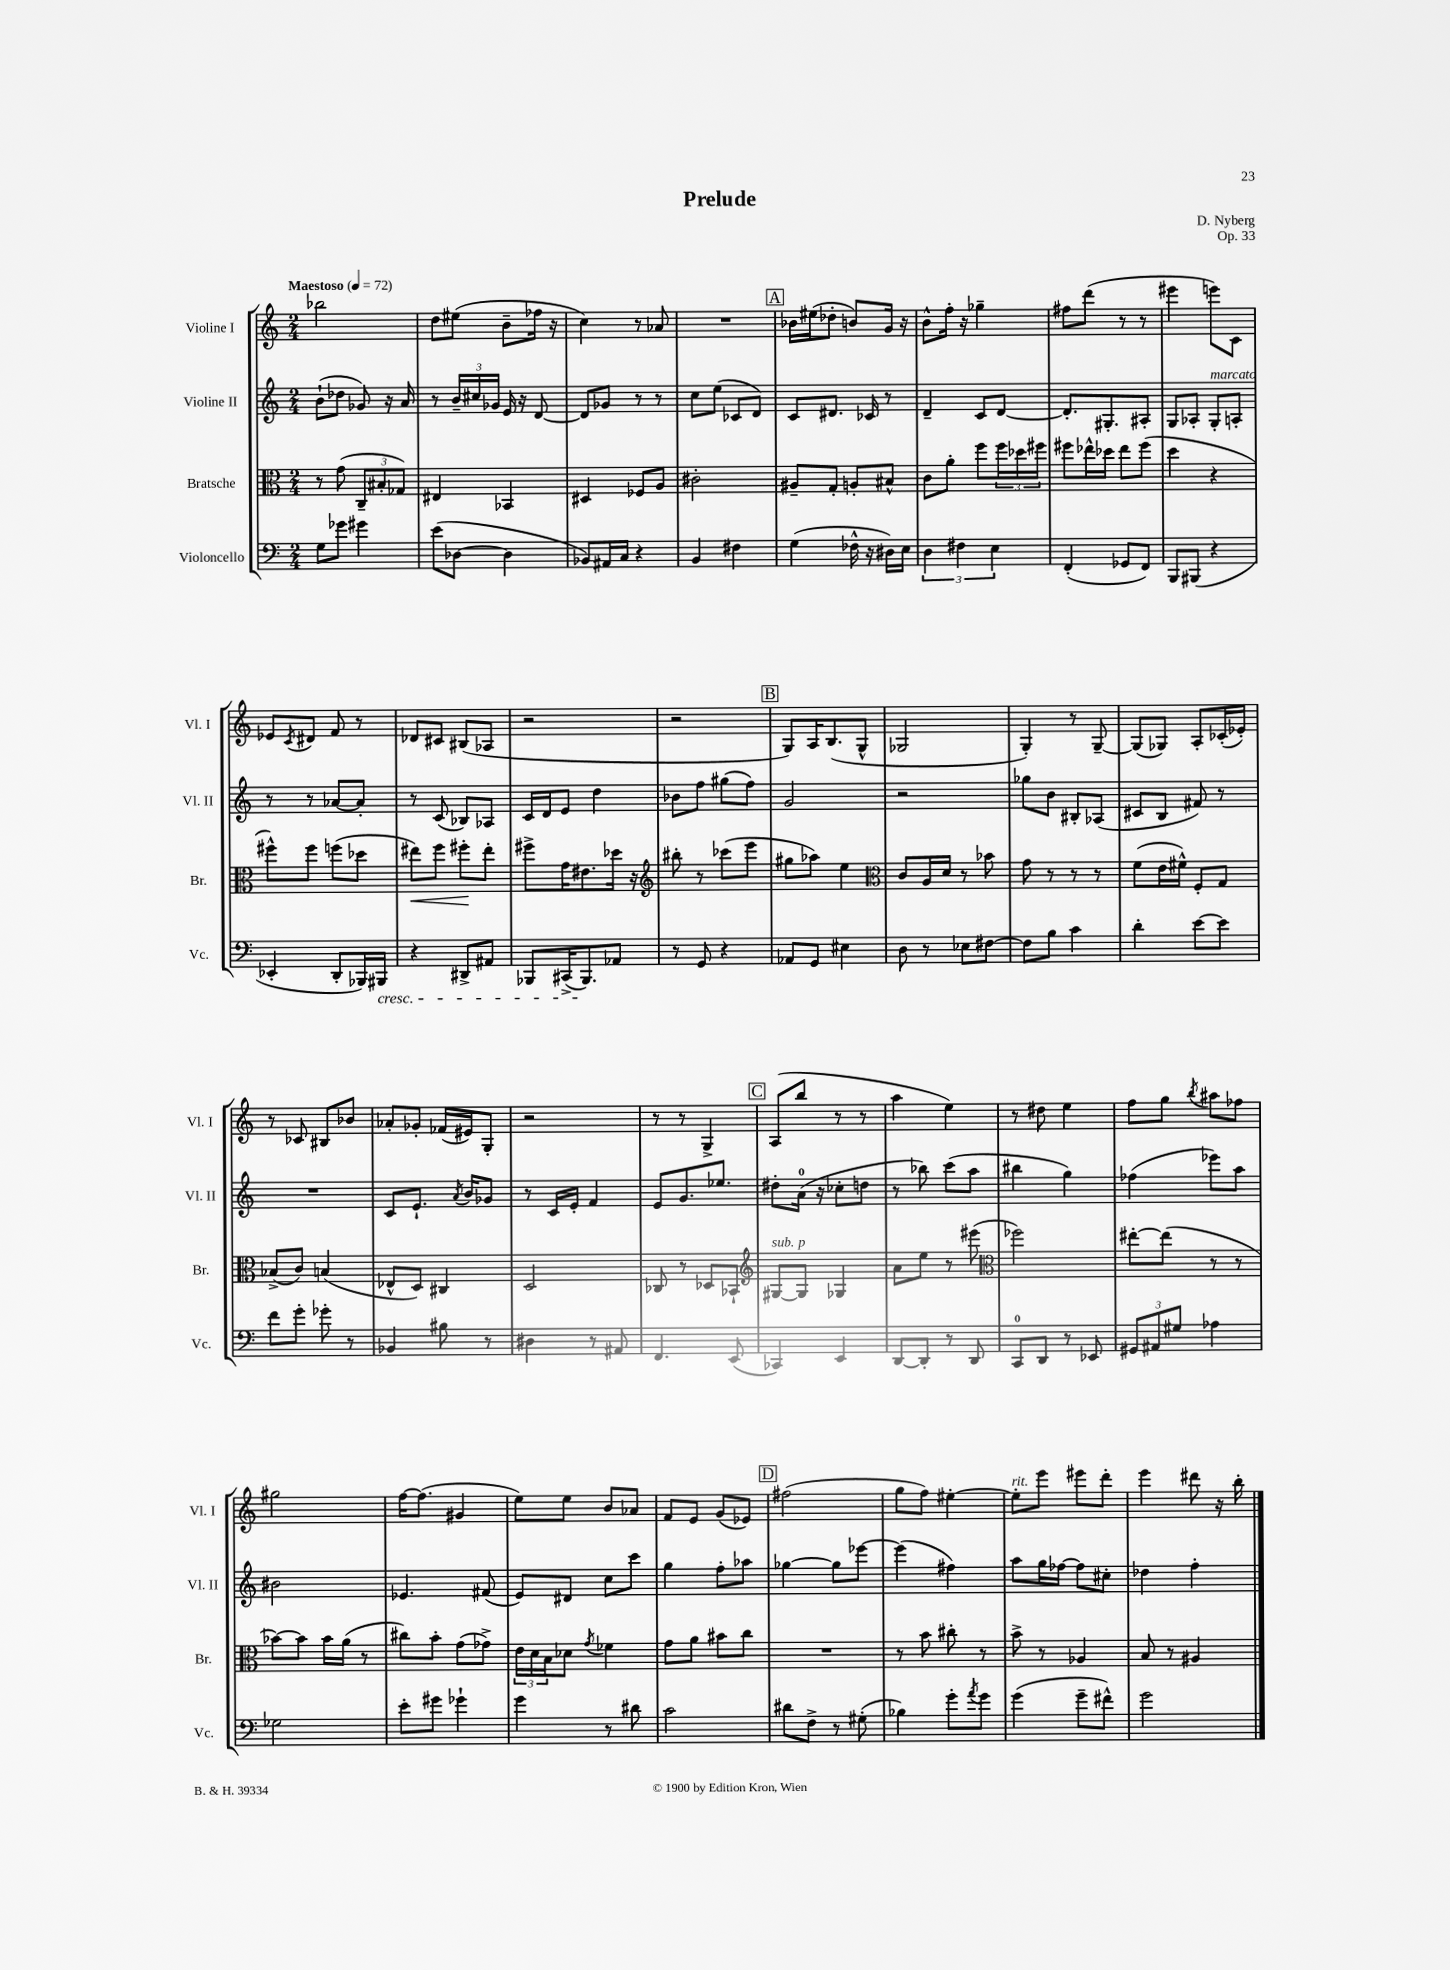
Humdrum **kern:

**kern	**kern	**dynam	**kern	**kern
*part4	*part3	*part3	*part2	*part1
*staff4	*staff3	*staff3	*staff2	*staff1
*I"Violoncello	*I"Bratsche	*	*I"Violine II	*I"Violine I
*I'Vc.	*I'Br.	*	*I'Vl. II	*I'Vl. I
*clefF4	*clefC3	*	*clefG2	*clefG2
*k[]	*k[]	*	*k[]	*k[]
*M2/4	*M2/4	*	*M2/4	*M2/4
*MM72	*MM72	*	*MM72	*MM72
=1	=1	=1	=1	=1
!	!	!	!	!LO:TX:a:B:t=Maestoso
8G\L	8r	.	(8b`\L	2bb-X\
8g-X\J	(8g\	.	8dd-X\J	.
4g#X\	12C~/L	.	8g-X/)	.
.	12B#X'/	.	.	.
.	.	.	16r	.
.	12G-X/J)	.	.	.
.	.	.	16a/	.
=2	=2	=2	=2	=2
(8e\L	4E#X/	.	8r	8dd\L
[8D-X\J	.	.	24b~/LL	(8ee#X\J
.	.	.	24cc#X/	.
.	.	.	24g-X/JJ	.
4D-\]	4BB-X/	.	16e/	8b~\L
.	.	.	16r	.
.	.	.	[8d/	16ff-X\Jk
.	.	.	.	16r
=3	=3	=3	=3	=3
8BB-X/L)	4D#X/	.	8d/L]	4cc\)
16AA#X/L	.	.	8g-X/J	.
16C/JJ	.	.	.	.
4r	8F-X/L	.	8r	8r
.	8A/J	.	8r	8a-X/
=4	=4	=4	=4	=4
4BB/	2c#X'\	.	8cc\L	2r
.	.	.	(8ee\J	.
4F#X\	.	.	8c-X/L	.
.	.	.	8d/J)	.
!!LO:REH:place=s1:t=A
=5	=5	=5	=5	=5
(4G\	8A#X~/L	.	8c/L	16b-X\LL
.	.	.	.	(16ee#X\J
.	8G'/J	.	8.d#X/J	8dd-X'\J
16F-X^^\	8An'/L	.	.	8bn/L)
16r	.	.	16c-X/	.
16D#X\LL)	8B#X^^/J	.	8r	16g/Jk
16E\JJ	.	.	.	16r
=6	=6	=6	=6	=6
6D\	8c\L	.	4d~/	8b^^\L
.	8a'\J	.	.	16ff'\Jk
6F#X\	.	.	.	.
.	.	.	.	16r
.	8ff\L	.	8c/L	4gg-X~\
6E\	.	.	.	.
.	24ff\L	.	[8d/J	.
.	24dd-X\	.	.	.
.	24ff#X\JJ	.	.	.
=7	=7	=7	=7	=7
(4FF'/	8ff#X\L	.	8.d'/L]	8ff#X\L
.	16ee-X^^\L	.	.	(8ddd\J
.	16dd-X\JJ	.	8.G#X'/	.
8GG-X/L	8ee-\L	.	.	8r
8FF/J)	(8ff#\J	.	8A#X'/J	8r
=8	=8	=8	=8	=8
8BBB/L	4dd\	.	8G/L	4eee#X\
(8BBB#X/J	.	.	8A-X'/J	.
!	!	!	!LO:TX:a:i:t=marcato	!
4r	4r	.	8G'/L	8eeen\L)
.	.	.	8An'/J	8c\J
!!LO:LB:g=z
=9	=9	=9	=9	=9
4EE-X'/	8ff#X^^\L)	.	8r	8e-X/L
.	.	.	.	8qc/
.	8ff#\J	.	8r	8d#X/J
8DD'/L	(8ffn\L	.	[8a-X/L	8f/
16BBB-X/L)	8dd-X\J	.	8a-'/J]	8r
!LO:TX:b:i:t=cresc.	!	!	!	!
16BBB#X/JJ	.	.	.	.
=10	=10	=10	=10	=10
!	!	!LO:HP:b	!	!
4r	8ee#X\L)	<	8r	8d-X/L
.	8ff\J	.	(8c/	8c#X/J
8DD#X^/L	8ff#X'\L	.	8B-X/L)	(8B#X/L
8AA#X/J	8ee#'\J	[	8A-X/J	8A-X/J
=11	=11	=11	=11	=11
8BBB-X/L	8ff#X^\L	.	16c/LL	2r
.	.	.	16d/J	.
(16CC#X^/K	16g\K	.	8e/J	.
8.BBB-/)	8.e#X\	.	.	.
.	.	.	4dd\	.
8AA-X/J	16dd-X\Jk	.	.	.
.	16r	.	.	.
=12	=12	=12	=12	=12
*	*clefG2	*	*	*
8r	8bb#X'\	.	8b-X\L	2r
8GG/	8r	.	8ff\J	.
4r	(8ccc-X\L	.	(8gg#X\L	.
.	8eee\J	.	8ff\J)	.
!!LO:REH:place=s1:t=B
=13	=13	=13	=13	=13
8AA-X/L	8gg#X\L	.	2g/	8G/L)
8GG/J	8aa-X\J)	.	.	16A/K
.	.	.	.	(8.B/
4E#X\	4ee\	.	.	.
.	.	.	.	8G^^/J
=14	=14	=14	=14	=14
*	*clefC3	*	*	*
8D\	8c/L	.	2r	2G-X/
8r	16A/L	.	.	.
.	16d/JJ	.	.	.
8E-X\L	8r	.	.	.
[8F#X\J	8b-X\	.	.	.
=15	=15	=15	=15	=15
8F#\L]	8g\	.	8gg-X\L	4G'/)
8B\J	8r	.	8b\J	.
4c\	8r	.	8B#X'/L	8r
.	8r	.	(8A-X/J	[8G~/
=16	=16	=16	=16	=16
4d'\	(8f\L	.	8c#X/L	(8G/L]
.	16e\L	.	8B/J	8G-X/J)
.	16f#X^^\JJ)	.	.	.
[8e\L	8F'/L	.	8f#X/)	8A'/L
8e\J]	8G/J	.	8r	(16c-X'/L
.	.	.	.	16e-X'/JJ)
!!LO:LB:g=z
=17	=17	=17	=17	=17
8f\L	(8B-X^/L	.	2r	8r
8g'\J	8c/J)	.	.	8c-X/
8g-X'\	(4Bn/	.	.	8B#X/L
8r	.	.	.	8b-X/J
=18	=18	=18	=18	=18
4BB-X/	8E-X^^/L	.	8c/L	8a-X'/L
.	8D/J)	.	8.e`/J	8g-X'/J
8B#X\	4C#X/	.	.	(16f-X/LL
.	.	.	8qa/	.
.	.	.	16b/KL	16e#X/J)
8r	.	.	8g-X/J	8G'/J
=19	=19	=19	=19	=19
4D#X\	2D/	.	8r	2r
.	.	.	16c/LL	.
.	.	.	16e'/JJ	.
8r	.	.	4f/	.
8AA#X/	.	.	.	.
=20	=20	=20	=20	=20
4.FF/	8C-X/	.	8e/L	8r
.	8r	.	8.g/	8r
.	8D-X/L	.	.	4G^/
.	.	.	8.ee-X/J	.
(8EE/	8BB-X`/J	.	.	.
!!LO:REH:place=s1:t=C
=21	=21	=21	=21	=21
*	*clefG2	*	*	*
!	!LO:TX:a:i:t=sub. p	!	!	!
4CC-X/)	[8G#X/L	.	8dd#X'\L	(8A/L
.	8G#/J]	.	(16a\Jk	8bb/J
.	.	.	16r	.
4EE/	4G-X/	.	8cc-X'\L	8r
.	.	.	8ddn\J	8r
=22	=22	=22	=22	=22
[8DD/L	8a\L	.	8r	4aa\
8DD'/J]	8ee\J	.	8bb-X\)	.
8r	8r	.	(8ccc\L	4ee\)
8DD/	(8eee#X\	.	8aa\J	.
=23	=23	=23	=23	=23
*	*clefC3	*	*	*
8CC/L	2ff-X\)	.	4bb#X\	8r
8DD/J	.	.	.	8dd#X\
8r	.	.	4gg\)	4ee\
8EE-X/	.	.	.	.
=24	=24	=24	=24	=24
12GG#X/L	[8ee#X'\L	.	(4ff-X\	8ff\L
12AA#X/	.	.	.	.
.	(8ee#\J]	.	.	8gg\J
12G#X/J	.	.	.	.
.	.	.	.	8qbb/
4A-X\	8r	.	8eee-X\L)	8aa#X\L
.	8r	.	8aa\J	8ff-X\J
!!LO:LB:g=z
=25	=25	=25	=25	=25
2G-X\	[8b-X\L)	.	2b#X\	2gg#X\
.	8b-\J]	.	.	.
.	16b-\LL	.	.	.
.	(16a\JJ	.	.	.
.	8r	.	.	.
=26	=26	=26	=26	=26
8e'\L	8cc#X\L)	.	4.e-X/	[16ff\KL
.	.	.	.	(8.ff\J]
8g#X\J	8b'\J	.	.	.
4g-X`\	(8g\L	.	.	4g#X/
.	8g-X^\J)	.	(8f#X/	.
=27	=27	=27	=27	=27
4g\	24e\LL	.	8e/L)	8ee\L)
.	24d\	.	.	.
.	24B\J	.	.	.
.	8d-X\J	.	8d#X/J	8ee\J
.	8qg/	.	.	.
8r	4f-X\	.	8cc\L	8b/L
8d#X\	.	.	8ccc\J	8a-X/J
=28	=28	=28	=28	=28
2c\	8g\L	.	4gg\	8f/L
.	8a\J	.	.	8e/J
.	8b#X\L	.	8ff'\L	(8g/L
.	8cc\J	.	8aa-X\J	8e-X/J)
!!LO:REH:place=s1:t=D
=29	=29	=29	=29	=29
8d#X\L	2r	.	[4gg-X\	(2ff#X\
8F^\J	.	.	.	.
8r	.	.	8gg-\L]	.
(8G#X'\	.	.	[8eee-X\J	.
=30	=30	=30	=30	=30
4B-X\)	8r	.	(4eee-\]	8gg\L
.	8b\	.	.	8ff\J)
8g'\L	8cc#X'\	.	4ff#X\)	[4ee#X'\
8qa/	.	.	.	.
8g\J	8r	.	.	.
=31	=31	=31	=31	=31
!	!	!	!	!LO:TX:a:i:t=rit.
(4g\	8b^\	.	8aa\L	8ee#'\L]
.	8r	.	16gg\L	8eee\J
.	.	.	[16ff-X\JJ	.
8g~\L	4A-X/	.	8ff-\L]	8eee#X\L
8f#X^^\J)	.	.	8cc#X'\J	8ddd'\J
=32	=32	=32	=32	=32
2g\	8B/	.	4dd-X\	4eee\
.	8r	.	.	.
.	4A#X/	.	4ff'\	8ddd#X\
.	.	.	.	16r
.	.	.	.	16bb'\
==	==	==	==	==
*-	*-	*-	*-	*-
